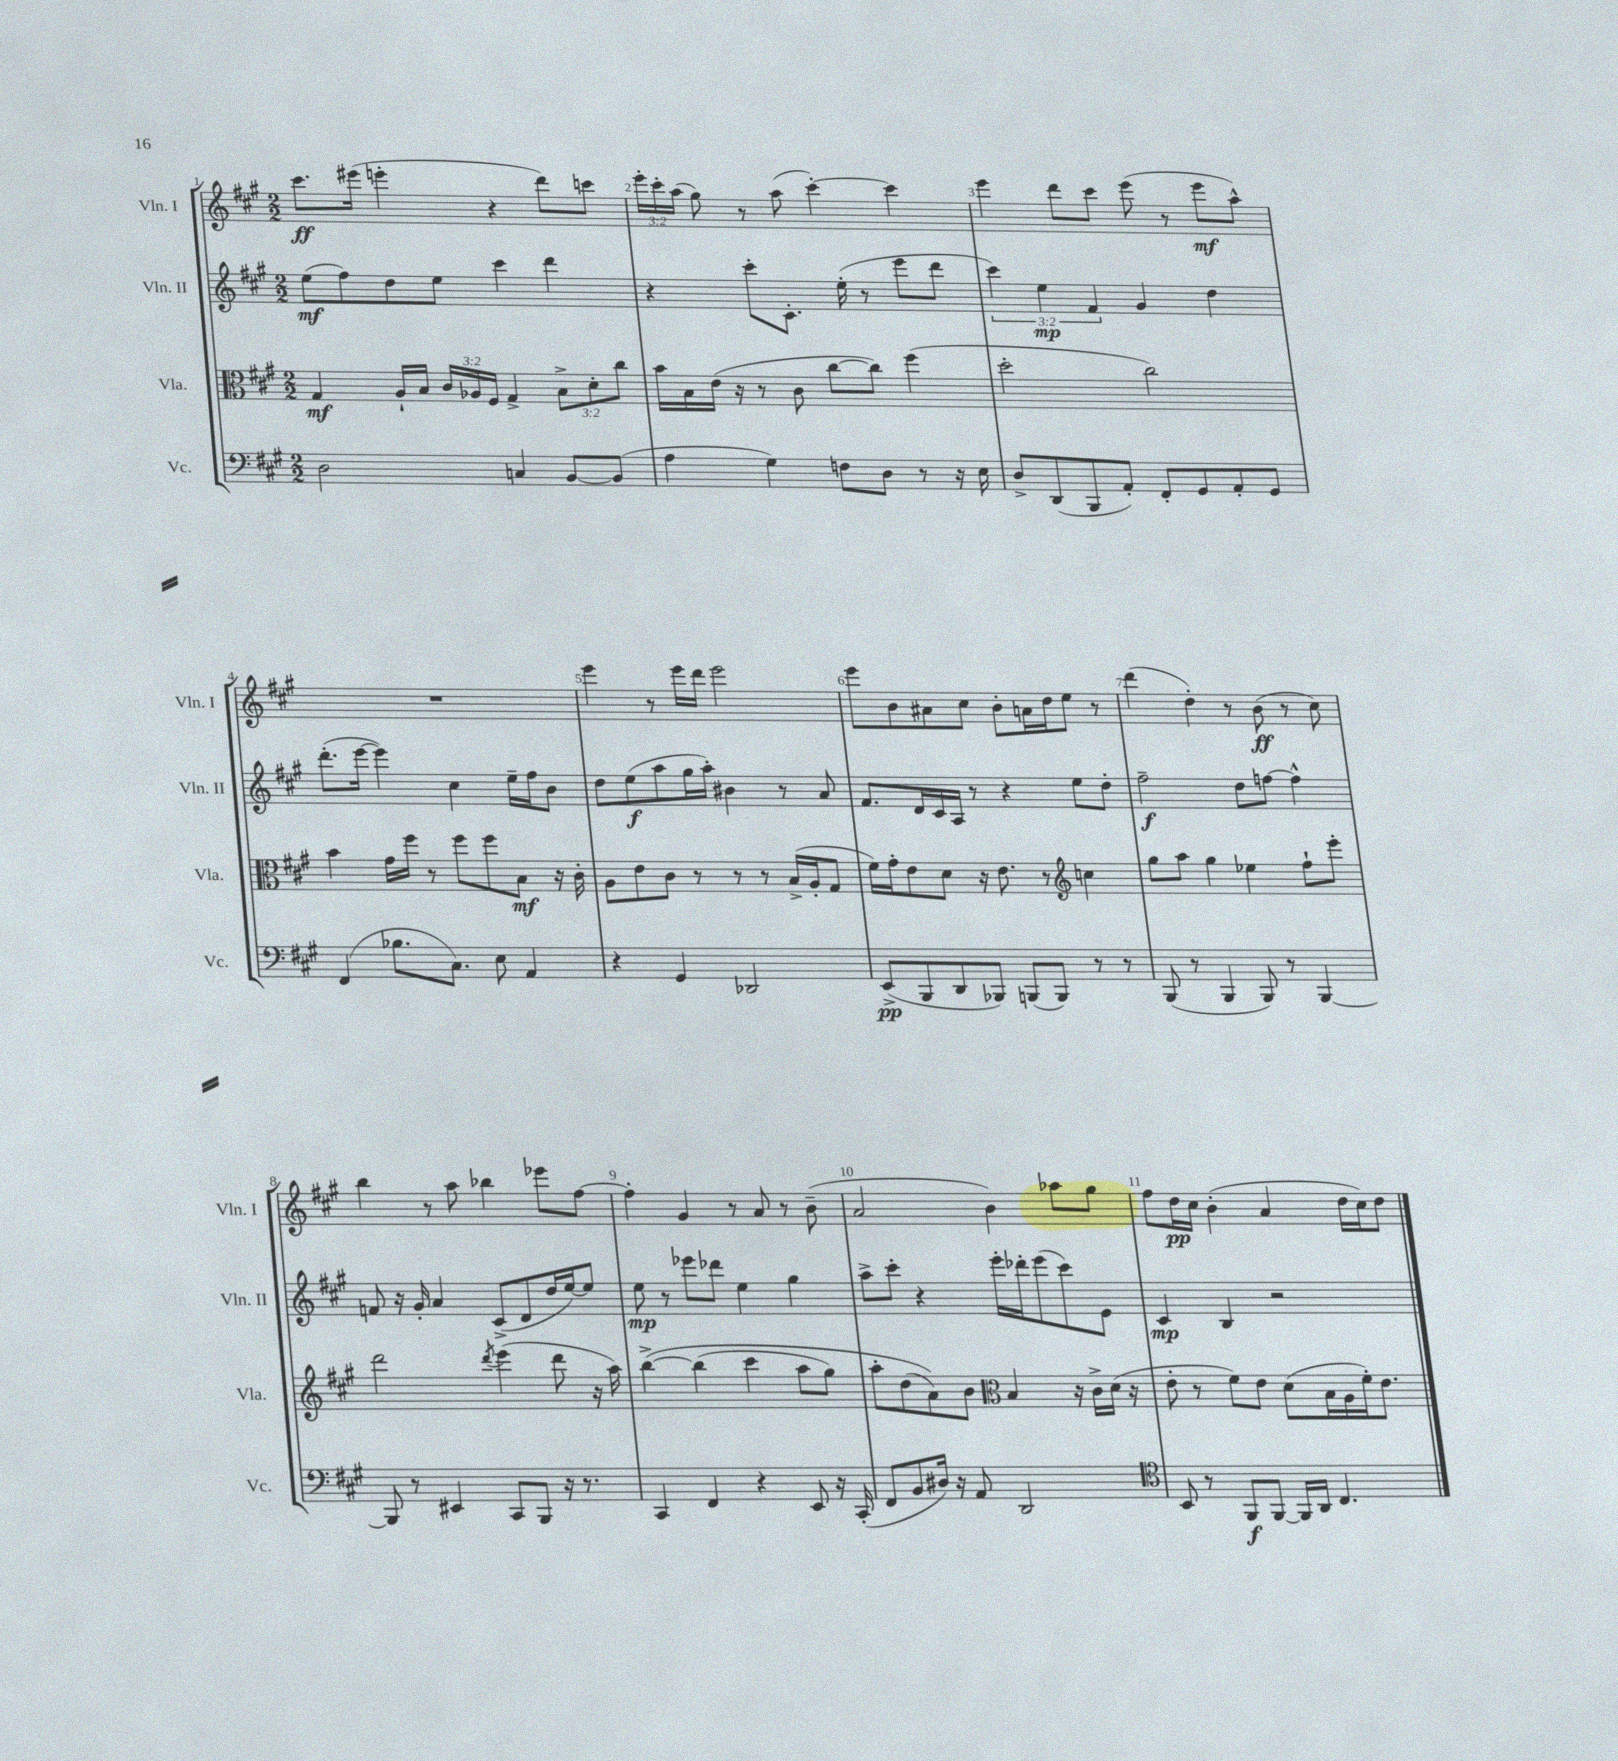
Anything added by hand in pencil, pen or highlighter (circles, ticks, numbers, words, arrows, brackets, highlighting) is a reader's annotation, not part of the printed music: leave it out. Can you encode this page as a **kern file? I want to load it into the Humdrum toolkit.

**kern	**kern	**kern	**kern
*staff4	*staff3	*staff2	*staff1
*clefF4	*clefC3	*clefG2	*clefG2
*k[f#c#g#]	*k[f#c#g#]	*k[f#c#g#]	*k[f#c#g#]
*M2/2	*M2/2	*M2/2	*M2/2
2D	4G#	(8ee	8.ccc#
.	.	8ff#)	.
.	.	.	(16eee#
.	16A`	8dd	4eee'
.	16B	.	.
.	24c#	8ee	.
.	24A-	.	.
.	24F#	.	.
4C	4G#^	4ccc#	4r
[8BB	12B^	4ddd	8ddd)
.	12d'	.	.
(8BB]	.	.	8ccc
.	12cc#	.	.
=	=	=	=
4A	16b	4r	24eee'
.	.	.	24ccc#'
.	16B	.	.
.	.	.	(24aa
.	(16e	.	8gg#)
.	16r	.	.
4G#)	8r	8ccc#'	8r
.	8c#	8.c#'	(8aa
8F	[8cc#	.	[4ccc#')
.	.	(16ee'	.
8D	8cc#])	8r	.
8r	(4ff#	8eee	4ccc#]
16r	.	8ddd	.
16E	.	.	.
=	=	=	=
8D^	2dd'	6ccc#)	4eee
(8DD	.	.	.
.	.	6ee	.
8BBB	.	.	8ddd
.	.	6f#	.
8AA')	.	.	8ccc#
8FF#'	2cc#)	4g#	(8eee
8GG#	.	.	8r
8AA'	.	4dd	8eee
8GG#	.	.	8aa^^)
=	=	=	=
(4FF#	4b	(8.ddd'	1r
.	.	[16eee	.
8.B-	16g#	4eee])	.
.	16ff#	.	.
.	8r	.	.
8.C#)	.	.	.
.	8ff#	4cc#	.
8E	8ff#	.	.
4AA	8B	16ee~	.
.	.	16ff#	.
.	16r	8b	.
.	16c#'	.	.
=	=	=	=
4r	8A	8dd	4eee
.	8e	(8ee	.
4GG#	8c#	8aa	8r
.	8r	16gg#	16eee
.	.	16aa')	16ddd
2DD-	8r	4b#	2eee
.	8r	.	.
.	(16B^	8r	.
.	16A'	.	.
.	8G#	8a	.
=	=	=	=
(8EE^	16f#)	8.f#	8eee
.	16g#'	.	.
8BBB	8e	.	8b
.	.	16d	.
8DD	8d	16c#	8a#
.	.	16A	.
8BBB-)	16r	8r	8cc#
.	8.e	.	.
(8BBB	.	4r	8b'
8BBB)	8r	.	16a
.	.	.	16dd
*	*clefG2	*	*
8r	4cc	8ee	8ee
8r	.	8dd'	8r
=	=	=	=
(8BBB	8gg#	2ff#~	(4ddd
8r	8aa	.	.
4BBB	4gg#	.	4dd')
8BBB)	4ee-	8dd	8r
8r	.	[8ff	(8b
[4BBB	8ff#`	4ff^^]	8r
.	8eee'	.	8cc#)
=	=	=	=
8BBB]	2ddd	8f	4bb
8r	.	16r	.
.	.	16g#'	.
4EE#	.	4a	8r
.	.	.	8aa
.	8qddd	.	.
8CC#	(4eee	(8c#^	4bb-
8BBB	.	8d	.
16r	8ddd	16dd	8eee-
8.r	.	[16ee)	.
.	16r	8ee]	[8ff#
.	16aa)	.	.
=	=	=	=
4CC#	&([4bb^	8ee	4ff#']
.	.	8r	.
4FF#	(4bb]	8eee-	4g#
.	.	8ddd-	.
4r	4ccc#	4ee	8r
.	.	.	8a
8EE	8aa	4gg#	8r
16r	8gg#)	.	(8b~
(16CC#'	.	.	.
=	=	=	=
8FF#	8aa'	8aa^	2a
8BB	(8dd	8ccc#'	.
16D#)	8a)&)	4r	.
16r	.	.	.
8AA	8b	.	.
*	*clefC3	*	*
2DD	4B	16eee'	4b)
.	.	16ddd-'	.
.	.	(8eee	.
.	16r	8ccc#)	8aa-
.	16c#^	.	.
.	(16d	8e	8gg#
.	16r	.	.
=	=	=	=
*clefC4	*	*	*
8BB	8e'	4c#	8ff#
8r	8r	.	16dd
.	.	.	16cc#
8FF#	8f#)	4B	(4b'
[8FF#	8e	.	.
16FF#]	(8d	2r	4a
16AA	.	.	.
4.C#	16B	.	.
.	16A	.	.
.	16f#')	.	16dd
.	8.e	.	16cc#)
.	.	.	8dd
==	==	==	==
*-	*-	*-	*-
